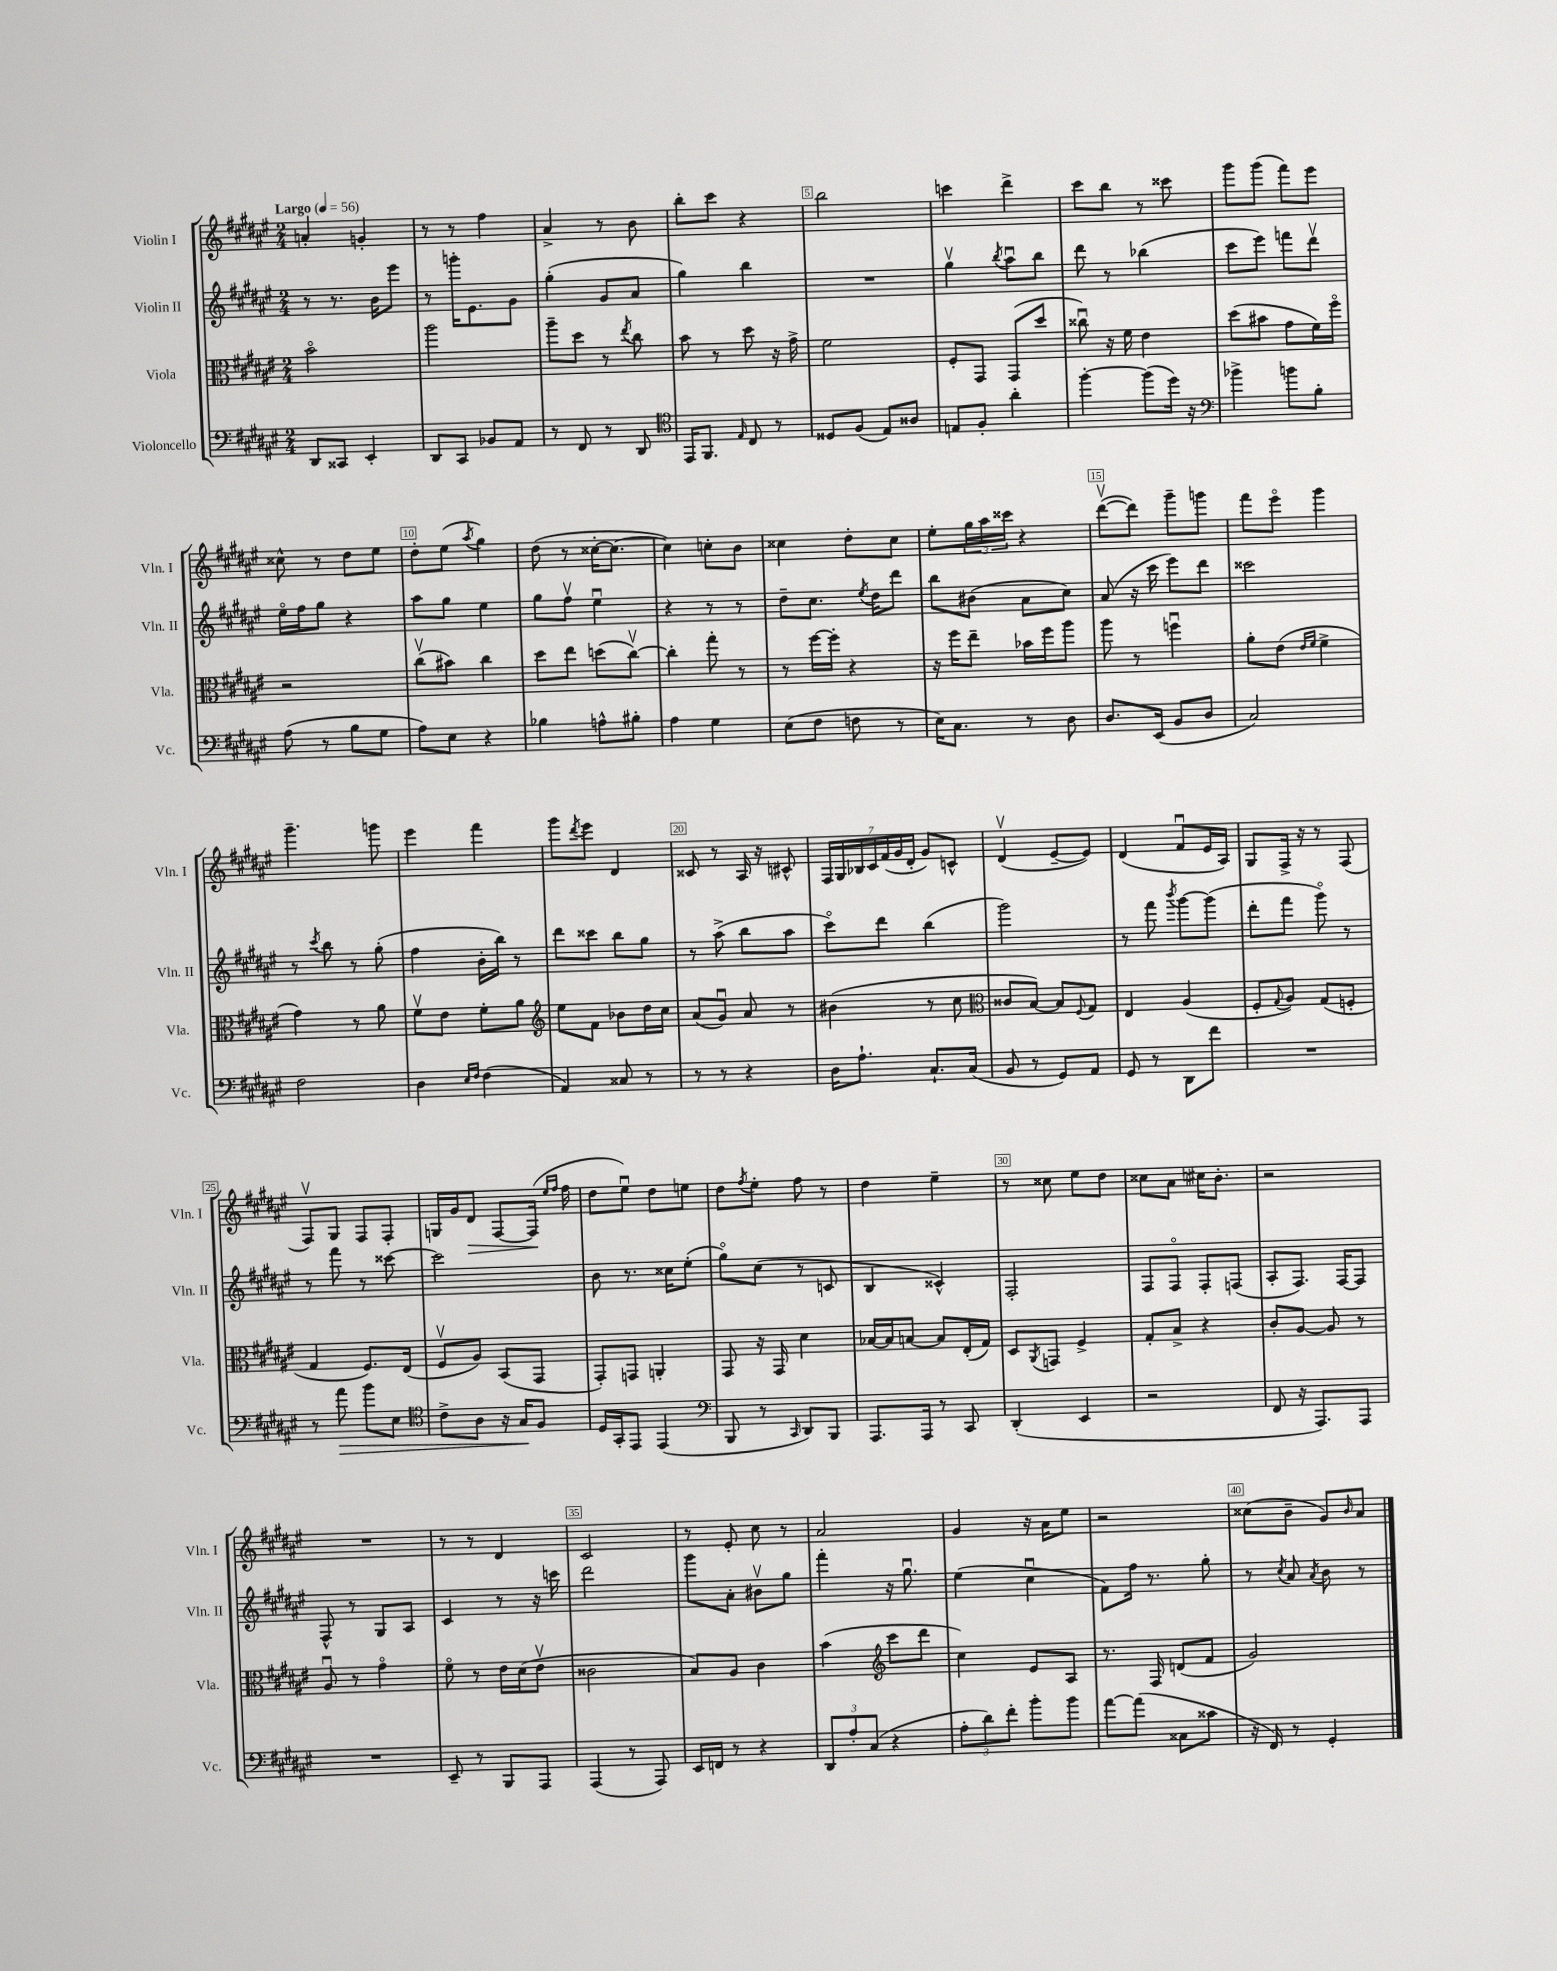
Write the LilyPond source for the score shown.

<<
\new StaffGroup <<
\new Staff = "s0" \with { instrumentName = "Violin I" shortInstrumentName = "Vln. I" } {
    \clef treble \key fis \major \numericTimeSignature \time 2/4 \tempo "Largo" 4 = 56
    a'4-. g'4-. |
    r8 r8 fis''4 |
    ais'4-> r8 b'8 |
    b''8-. cis'''8 r4 |
    b''2 |
    c'''4 dis'''4-> |
    cis'''8 b''8 r8 cisis'''8 |
    gis'''8 gis'''8( fis'''8) eis'''8 |
    cisis''8-^ r8 dis''8 eis''8 |
    dis''8-. eis''8( \acciaccatura { ais''8 } gis''4) |
    dis''8( r8 cisis''16~-. cisis''8.~ |
    cisis''4) c''8-. b'8 |
    cisis''4 dis''8-. cisis''8 |
    eis''8-. \tuplet 3/2 { gis''16 ais''16 cisis'''16 } r4 |
    dis'''8~\upbow( dis'''8) gis'''8-- g'''8 |
    fis'''8 eis'''8\flageolet gis'''4 |
    gis'''4.-- g'''8 |
    eis'''4 fis'''4 |
    gis'''8 \acciaccatura { dis'''8 } eis'''8 dis'4 |
    cisis'8 r8 ais16 r16 cis'8-^ |
    \tuplet 7/4 { fis16 gis16 bes16 cis'16 fis'16( gis'16 dis'16-. } gis'8) c'8-^ |
    dis'4\upbow( eis'8~-- eis'8) |
    dis'4( fis'8\downbow eis'16 ais16) |
    gis8 fis16-> r16 r8 fis8( |
    fis8\upbow) gis8 fis8 fis8-. |
    g16 gis'16 dis'8\> fis8~ fis16\!( \grace { eis''16 fis''16 } fis''16 |
    dis''8 eis''8\downbow) dis''8 e''8 |
    dis''8 \acciaccatura { fis''8 } eis''8-. fis''8 r8 |
    dis''4 eis''4-- |
    r8 cisis''8 eis''8 dis''8 |
    cisis''8 ais'8 cis''16 b'8.-. |
    r2 |
    R2 |
    r8 r8 dis'4 |
    cis'2 |
    r8 eis'8-. cis''8 r8 |
    ais'2 |
    gis'4 r16 ais'16 eis''8 |
    r2 |
    cisis''8( b'8-- gis'8) \grace { b'16 } ais'8 \bar "|." |
}
\new Staff = "s1" \with { instrumentName = "Violin II" shortInstrumentName = "Vln. II" } {
    \clef treble \key fis \major \numericTimeSignature \time 2/4
    r8 r8. b'16 eis'''8 |
    r8 g'''16-. eis'8. gis'8 |
    gis''4-.( gis'8 ais'8 |
    gis''4) b''4 |
    R2 |
    gis''4\upbow \acciaccatura { b''8 } ais''8\downbow b''8 |
    dis'''8 r8 bes''4( |
    cis'''8 eis'''8) f'''8 dis'''8\upbow |
    eis''16\flageolet fis''16 gis''8 r4 |
    ais''8 gis''8 eis''4 |
    gis''8 fis''8\upbow eis''4\downbow |
    r4 r8 r8 |
    dis''8-- cis''8. \acciaccatura { eis''8 } dis''16 dis'''8 |
    b''8 bis'8( ais'8 cis''8) |
    ais'8( r16 cis'''16 eis'''8) dis'''8 |
    cisis'''2 |
    r8 \acciaccatura { cis'''8 } b''8 r8 gis''8-.( |
    fis''4 b'16-. b''16) r8 |
    dis'''8 cisis'''8 b''8 gis''8 |
    r8 ais''8->( b''8 ais''8 |
    cis'''8\flageolet) dis'''8 b''4( |
    gis'''2) |
    r8 fis'''8 \acciaccatura { b'''8 } gis'''8~ gis'''8( |
    dis'''8-. fis'''8 gis'''8\flageolet) r8 |
    r8 fis'''8 r8 cisis'''8~ |
    cisis'''2 |
    b'8 r8. cisis''16 eis''8-.( |
    gis''8\flageolet) cis''8( r8 c'8 |
    b4 cisis'4-^) |
    fis2-. |
    fis8 fis8\flageolet fis8-. f8( |
    ais8-. fis8.) fis16~ fis8 |
    fis8-^ r8 gis8 ais8 |
    cis'4 r8 r16 c'''16 |
    dis'''2 |
    gis'''8 ais'8-. bis'8\upbow gis''8 |
    fis'''4-. r16 gis''8.\downbow |
    eis''4( cis''4\downbow |
    fis'8) fis''16 r8. gis''8-. |
    r8 \acciaccatura { cis''8 } ais'8 \acciaccatura { ais'8 } b'8 r8 \bar "|." |
}
\new Staff = "s2" \with { instrumentName = "Viola" shortInstrumentName = "Vla." } {
    \clef alto \key fis \major \numericTimeSignature \time 2/4
    b'2\flageolet |
    ais''2 |
    ais''8-- dis''8 r8 \acciaccatura { eis''8 } cis''8 |
    b'8 r8 dis''8 r16 gis'16-> |
    fis'2 |
    fis8-. gis,8 gis,8( dis''8 |
    cisis''8\downbow) r16 fis'16 eis'4 |
    dis''8( bis'8 gis'8 fis'16) fis''16\flageolet |
    r2 |
    cis''8\upbow( bis'8) cis''4 |
    dis''8 eis''8 d''8( cis''8~\upbow) |
    cis''4-. gis''8-. r8 |
    r8 fis''16~ fis''16-. r4 |
    r16 fis''16 eis''8-- bes'16 fis''16 ais''8 |
    ais''8 r8 f''4\downbow |
    ais'8-. eis'8( \grace { eis'16 fis'16 } fis'4-> |
    gis'4) r8 ais'8 |
    fis'8\upbow eis'8 fis'8-. ais'8 |
    \clef treble eis''8 fis'8 bes'8 dis''16 cis''16 |
    ais'8( gis'8\downbow) ais'8 r8 |
    bis'4( r8 cis''8 |
    \clef alto cisis'8 b8~) b8 \appoggiatura { fis8 } gis8 |
    eis4 ais4( |
    fis8-. \appoggiatura { gis8 } ais8) gis8( f8-. |
    gis4 fis8.) eis16( |
    fis8\upbow ais8) b,8( gis,8 |
    gis,8-.) g,8 a,4-. |
    gis,8 r16 gis,16 dis'4 |
    bes16~ bes16 b8~ b8 eis16-.( gis16) |
    dis8 \acciaccatura { ais,8 } g,8 fis4-> |
    gis8-. b8-> r4 |
    cis'8-. ais8~ ais8 r8 |
    ais8\downbow r8 gis'4\flageolet |
    fis'8\flageolet r8 eis'16 dis'16( eis'8\upbow |
    cisis'2 |
    b8) ais8 cis'4 |
    b'4( \clef treble cis'''8 dis'''8 |
    cis''4) eis'8 ais8 |
    r8. fis16 d'8( fis'8 |
    gis'2) \bar "|." |
}
\new Staff = "s3" \with { instrumentName = "Violoncello" shortInstrumentName = "Vc." } {
    \clef bass \key fis \major \numericTimeSignature \time 2/4
    dis,8 cisis,8 eis,4-. |
    dis,8 cis,8 bes,8 ais,8 |
    r8 fis,8 r8 dis,8 |
    \clef tenor eis,16 fis,8. \grace { eis16 } cis8 r8 |
    disis8 fis8( eis8) aisis8 |
    e8 fis8-. ais'4-. |
    fis''4~-. fis''8( dis''16) r16 |
    \clef bass bes'4-> b'8 b8-. |
    ais8( r8 b8 gis8 |
    ais8) eis8 r4 |
    bes4 a8-^ bis8-. |
    ais4 gis4 |
    eis8( fis8 f8 r8 |
    eis16) cis8. r8 dis8 |
    dis8. eis,16( b,8 dis8 |
    cis2) |
    fis2 |
    dis4 \grace { eis16 fis16 } fis4( |
    ais,4) cisis8 r8 |
    r8 r8 r4 |
    dis16 ais8.-! cis8.-! cis16( |
    b,8 r8 gis,8) ais,8 |
    gis,8 r8 dis,8 fis'8 |
    R2 |
    r8 ais'8\> b'8 eis8 |
    \clef tenor cis'8-> ais8 r16 gis16\! fis8 |
    dis16 gis,16-. eis,8 eis,4( |
    \clef bass b,,8 r8 \grace { cis,16 } dis,8) b,,8 |
    ais,,8. ais,,16 r8 cis,8 |
    dis,4-.( eis,4 |
    r2 |
    fis,8 r16 ais,,8.) ais,,8 |
    R2 |
    eis,8-- r8 b,,8 ais,,8 |
    ais,,4( r8 ais,,8) |
    eis,16 f,16 r8 r4 |
    \tuplet 3/2 { dis,8 ais8-. cis8( } r4 |
    \tuplet 3/2 { ais8-. dis'8) fis'8-. } b'8-. b'8 |
    ais'8~ ais'8( cisis8 cisis'8 |
    r16 fis,16) r8 gis,4-. \bar "|." |
}
>>
>>
\layout { \context { \Score \override BarNumber.break-visibility = ##(#f #t #t) barNumberVisibility = #(every-nth-bar-number-visible 5) \override BarNumber.stencil = #(make-stencil-boxer 0.1 0.3 ly:text-interface::print) } }
